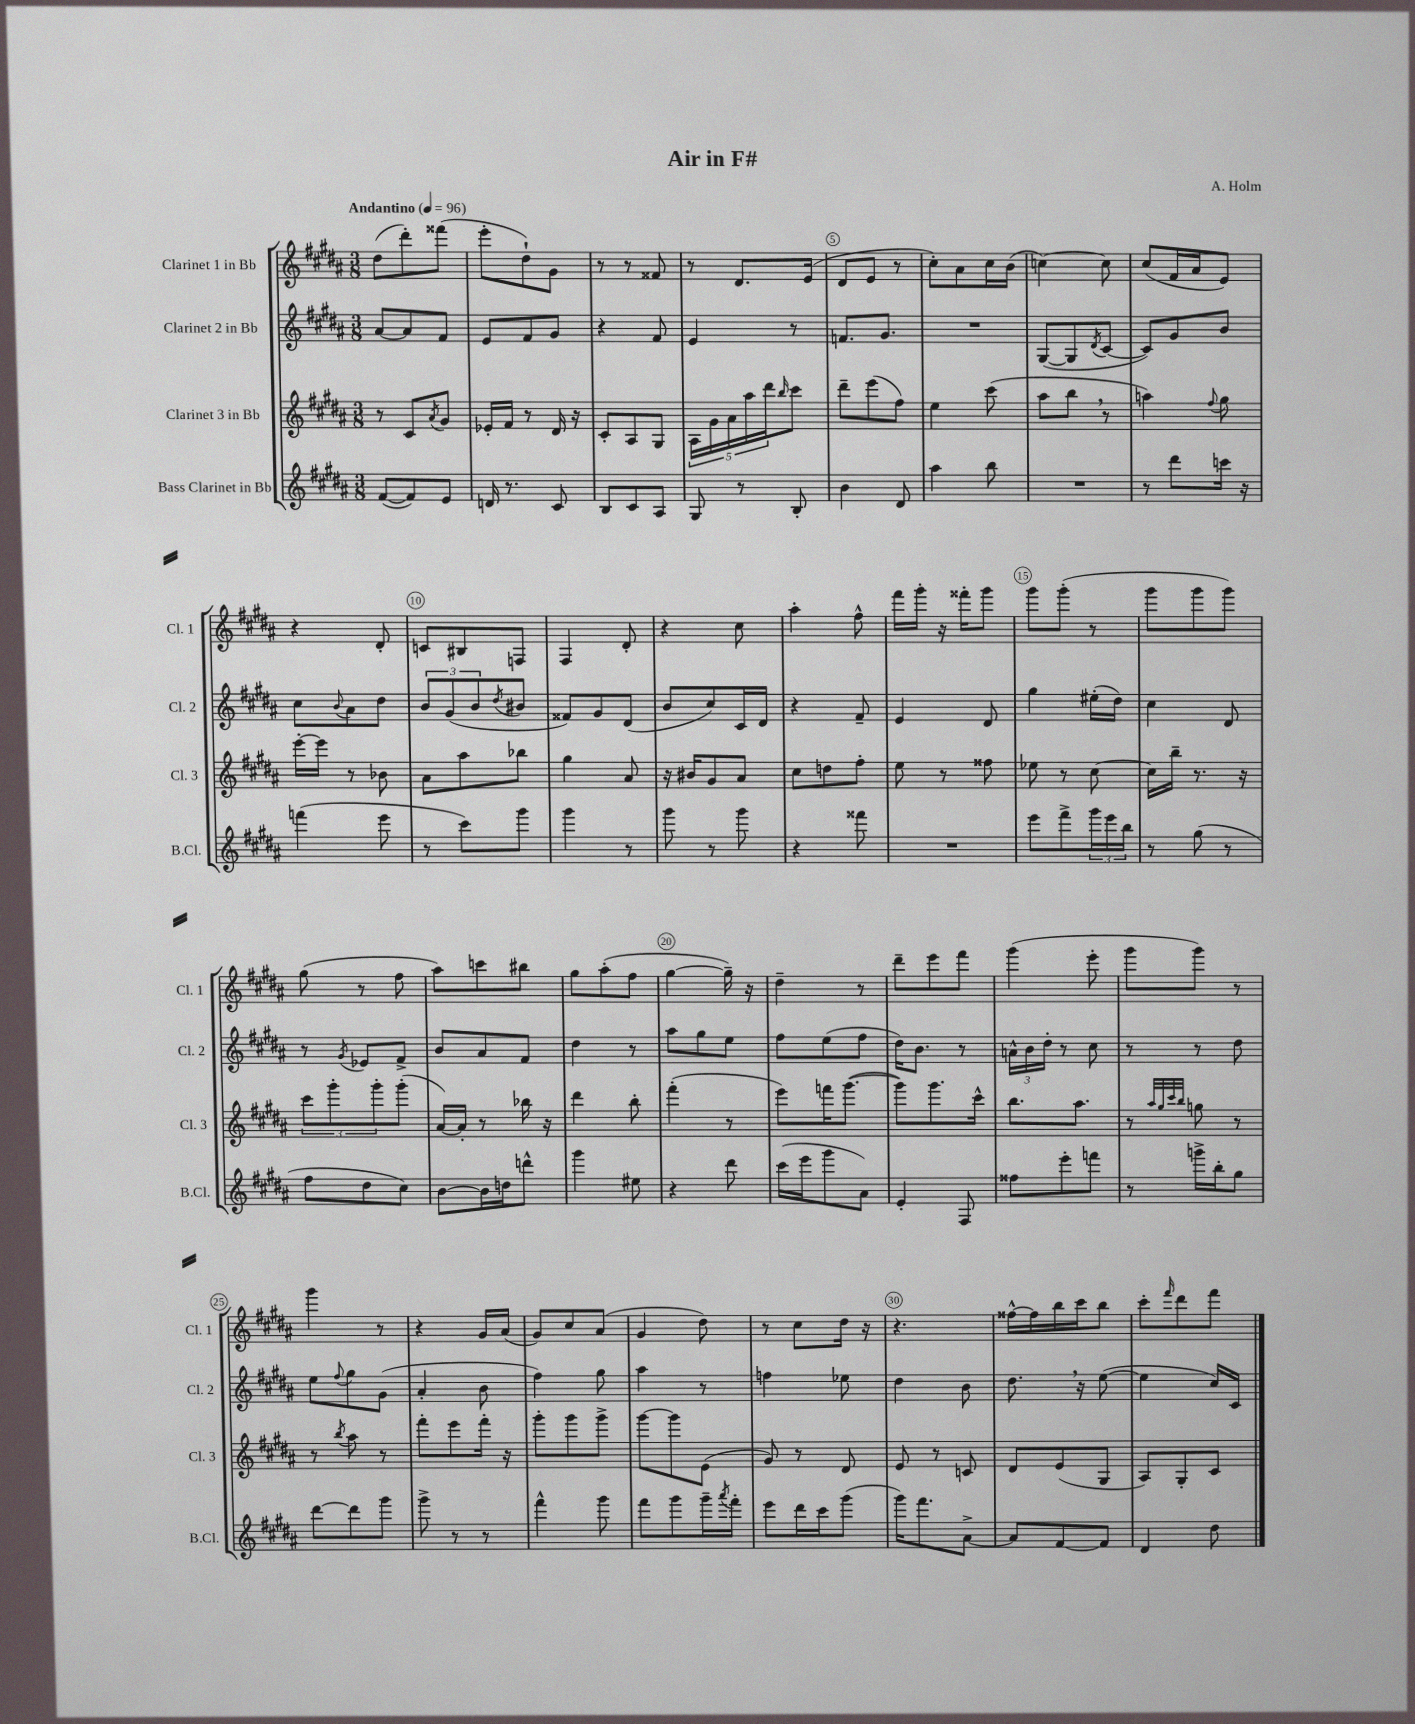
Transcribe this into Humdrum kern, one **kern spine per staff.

**kern	**kern	**kern	**kern
*staff4	*staff3	*staff2	*staff1
*clefG2	*clefG2	*clefG2	*clefG2
*k[f#c#g#d#a#]	*k[f#c#g#d#a#]	*k[f#c#g#d#a#]	*k[f#c#g#d#a#]
*M3/8	*M3/8	*M3/8	*M3/8
*MM96	*MM96	*MM96	*MM96
([8f#/L	8r	[8a#/L	(8dd#\L
8f#/])	8c#/L	8a#/]	8ddd#'\)
.	8qa#/	.	.
8e/J	8g#/J	8f#/J	(8fff##\J
=	=	=	=
16d/	16e-'/LL	8e/L	8eee'\L
8.r	16f#/JJ	.	.
.	8r	8f#/	8dd#`\)
8c#/	16d#/	8g#/J	8g#\J
.	16r	.	.
=	=	=	=
8B/L	8c#'/L	4r	8r
8c#/	8A#/	.	8r
8A#/J	8G#/J	8f#/	8f##/
=	=	=	=
8G#/	20A#\LL	4e/	8r
.	20g#\	.	.
.	20a#\	.	.
8r	.	.	8.d#/L
.	20aa#\	.	.
.	20ddd#\J	.	.
.	16qqbb/	.	.
8B'/	8ccc#\J	8r	.
.	.	.	(16e/Jk
=	=	=	=
4b\	8ddd#~\L	8.f/L	8d#/L
.	(8eee\	.	8e/J
.	.	8.g#/J	.
8d#/	8ff#\J)	.	8r
=	=	=	=
4aa#\	4ee\	4.r	8cc#'\L)
.	.	.	8a#\
8bb\	(8ccc#\	.	16cc#\L
.	.	.	(16b\JJ
=	=	=	=
4.r	8aa#\L	([8G#/L	[4cc\)
.	8bb\J	8G#/]	.
.	.	8qd#/	.
.	8r	[8c#/J	8cc\]
=	=	=	=
8r	4aa\)	8c#/]L)	(8cc#/L
8ddd#\L	.	8g#/	16f#/L
.	.	.	16a#/J
.	8qqff#/	.	.
16ccc\Jk	8gg#\	8b/J	8e/J)
16r	.	.	.
=	=	=	=
(4fff\	[16eee'\LL	8cc#\L	4r
.	16eee\]JJ	.	.
.	.	8qqb/	.
.	8r	8a#\	.
8eee\	8b-\	8dd#\J	8d#'/
=	=	=	=
8r	8a#\L	12b/L	8c/L
.	.	(12g#/	.
8ccc#\L)	8aa#\	.	8B#/
.	.	12b/	.
.	.	8qdd#/	.
8ggg#\J	8bb-\J	8b#/J	8F/J
=	=	=	=
4ggg#\	4gg#\	8f##/L)	4F#/
.	.	8g#/	.
8r	8a#/	(8d#/J	8d#'/
=	=	=	=
8ggg#\	16r	8b/L	4r
.	16b#/LK	.	.
8r	8g#/	8cc#/)	.
8ggg#\	8a#/J	16c#/L	8cc#\
.	.	16d#/JJ	.
=	=	=	=
4r	8cc#\L	4r	4aa#'\
.	8dd\	.	.
8fff##\	8ff#'\J	8f#~/	8ff#^^\
=	=	=	=
4.r	8ee\	4e/	16fff#\LL
.	.	.	16ggg#'\JJ
.	8r	.	16r
.	.	.	16fff##'\LK
.	8ff##\	8d#/	8ggg#\J
=	=	=	=
8eee\L	8ee-\	4gg#\	8ggg#\L
8fff#^\	8r	.	(8ggg#'\J
24ggg#\L	[8cc#\	(16ee#'\LL	8r
24eee\	.	.	.
.	.	16dd#\JJ)	.
24bb\JJ	.	.	.
=	=	=	=
8r	16cc#\]LL	4cc#\	8ggg#\L
.	16bb~\JJ	.	.
(8gg#\	8.r	.	8ggg#\
8r	.	8d#/	8ggg#\J)
.	16r	.	.
=	=	=	=
8ff#\L	12ccc#\L	8r	(8gg#\
.	12ggg#'\	.	.
.	.	8qg#/	.
8dd#\	.	8e-/L	8r
.	12ggg#'\	.	.
8cc#\J)	(8ggg#'\J	8f#^/J	8ff#\
=	=	=	=
[8b\L	[16a#/LL)	8b/L	8aa#\L)
.	16a#'/]JJ	.	.
16b\]L	8r	8a#/	8ccc\
16dd\J	.	.	.
8ddd^^\J	16bb-\	8f#/J	8bb#\J
.	16r	.	.
=	=	=	=
4ggg#\	4ddd#\	4dd#\	8gg#\L
.	.	.	(8aa#'\
8ee#\	8bb'\	8r	8ff#\J
=	=	=	=
4r	(4fff#'\	8aa#\L	[4gg#\
.	.	8gg#\	.
8ddd#\	8r	8ee\J	16gg#~\])
.	.	.	16r
=	=	=	=
(16ccc#\LL	8eee\L)	8ff#\L	4dd#~\
16eee\J	.	.	.
8ggg#\	16fff\K	(8ee\	.
.	([8.ggg#\J	.	.
8a#\J)	.	8ff#\J	8r
=	=	=	=
4e'/	8ggg#\]L)	16dd#\LK)	8ddd#~\L
.	.	8.b\J	.
.	8.ggg#\	.	8eee\
8F#/	.	8r	8fff#\J
.	16ccc#^^\Jk	.	.
=	=	=	=
8ff##\L	8.bb\L	24a^^\LL	(4ggg#\
.	.	24b\	.
.	.	24dd#'\JJ	.
8eee'\	.	8r	.
.	8.aa#\J	.	.
8fff\J	.	8cc#\	8eee'\
=	=	=	=
8r	8r	8r	8ggg#\L
.	32qqaa#/LLL	.	.
.	32qqgg#/	.	.
.	32qqccc#/	.	.
.	32qqbb/JJJ	.	.
16ggg^\LL	8gg\	8r	8ggg#\J)
16bb'\J	.	.	.
8gg#\J	8r	8dd#\	8r
=	=	=	=
[8ddd#\L	8r	8ee\L	4ggg#\
.	8qbb/	8qqff#/	.
8ddd#\]	8aa#\	8gg#\	.
8ggg#\J	8r	(8g#\J	8r
=	=	=	=
8ggg#^\	8fff#'\L	4a#'/	4r
8r	8eee\	.	.
8r	16fff#'\Jk	8b\	16g#/LL
.	16r	.	(16a#/JJ
=	=	=	=
4fff#^^\	8ggg#'\L	4ff#\)	8g#/L)
.	8ggg#\	.	8cc#/
8ggg#\	8ggg#^\J	8gg#\	(8a#/J
=	=	=	=
8fff#\L	[8ggg#\L	4aa#\	4g#/
8ggg#\	8ggg#\]	.	.
16ggg#~\L	(8e\J	8r	8dd#\)
8qaaa#/	.	.	.
16fff#'\JJ	.	.	.
=	=	=	=
8eee\L	8g#/)	4ff\	8r
16ddd#\L	8r	.	8cc#\L
16ccc#\J	.	.	.
(8ggg#\J	8d#/	8ee-\	16dd#\Jk
.	.	.	16r
=	=	=	=
16ggg#\LK)	8e/	4dd#\	4.r
8.fff#\	.	.	.
.	8r	.	.
[8a#^\J	8c/	8b\	.
=	=	=	=
8a#/]L	8d#/L	8.dd#\	[16ff##^^\LL
.	.	.	16ff##\]
[8f#/	(8e/	.	16bb\
.	.	16r	16ccc#\J
8f#/]J	8G#/J	([8ee\	8bb\J
=	=	=	=
4d#/	8A#/L)	4ee\]	8ccc#'\L
.	.	.	16qqfff#/
.	8G#'/	.	8ddd#\
8dd#\	8c#/J	16cc#/LL)	8fff#\J
.	.	16c#/JJ	.
==	==	==	==
*-	*-	*-	*-
